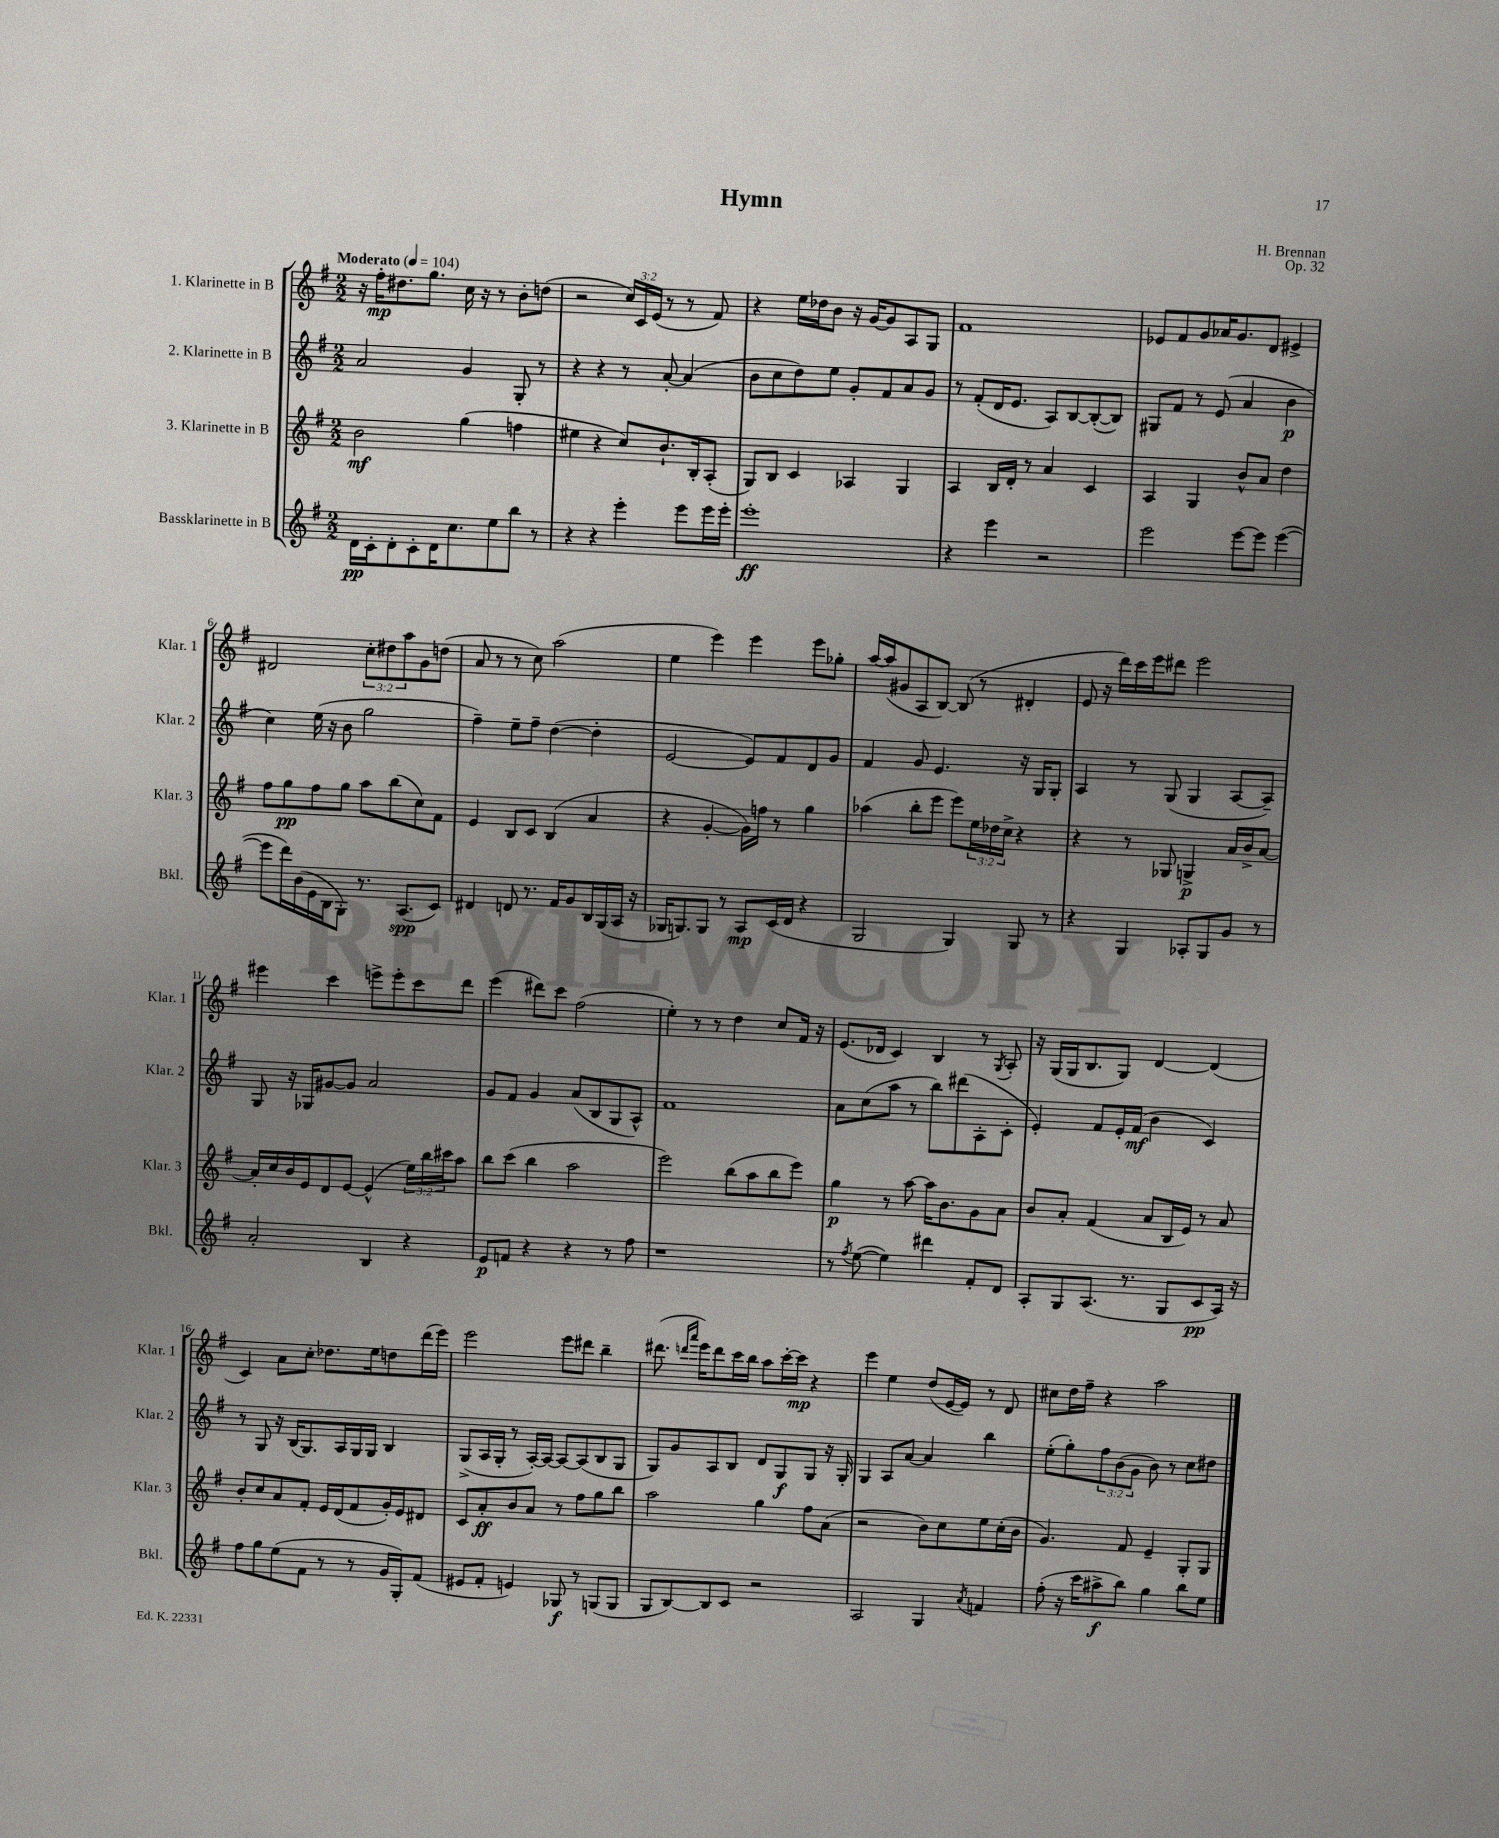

**kern	**dynam	**kern	**dynam	**kern	**dynam	**kern	**dynam
*part4	*part4	*part3	*part3	*part2	*part2	*part1	*part1
*staff4	*staff4	*staff3	*staff3	*staff2	*staff2	*staff1	*staff1
*I"Bassklarinette in B	*	*I"3. Klarinette in B	*	*I"2. Klarinette in B	*	*I"1. Klarinette in B	*
*I'Bkl.	*	*I'Klar. 3	*	*I'Klar. 2	*	*I'Klar. 1	*
*clefG2	*	*clefG2	*	*clefG2	*	*clefG2	*
*k[f#]	*	*k[f#]	*	*k[f#]	*	*k[f#]	*
*M2/2	*	*M2/2	*	*M2/2	*	*M2/2	*
*MM104	*	*MM104	*	*MM104	*	*MM104	*
=1	=1	=1	=1	=1	=1	=1	=1
!	!	!	!	!	!	!LO:TX:a:B:t=Moderato	!
16d\LL	pp	2b\	mf	2a/	.	16r	.
16c'\J	.	.	.	.	.	16ff#'\KL	mp
8d'\	.	.	.	.	.	8.dd#X\	.
8c'\	.	.	.	.	.	.	.
.	.	.	.	.	.	8.gg\J	.
16d\K	.	.	.	.	.	.	.
8.cc\	.	.	.	.	.	.	.
.	.	(4gg\	.	4g/	.	16cc\	.
.	.	.	.	.	.	16r	.
8ee\	.	.	.	.	.	8r	.
8bb\J	.	4ffn\	.	8G'/	.	8b'\L	.
8r	.	.	.	8r	.	(8ddn\J	.
=2	=2	=2	=2	=2	=2	=2	=2
4r	.	4ee#X\	.	4r	.	2r	.
4r	.	4r	.	4r	.	.	.
4eee'\	.	8cc/L)	.	8r	.	24cc/LL)	.
.	.	.	.	.	.	24c/	.
.	.	.	.	.	.	(24e/JJ	.
.	.	8.b`/	.	[8a'/	.	8r	.
8eee\L	.	.	.	(4a/]	.	8r	.
.	.	16B'/k	.	.	.	.	.
16eee\L	.	(8A'/J	.	.	.	8f#/)	.
16eee'\JJ	.	.	.	.	.	.	.
=3	=3	=3	=3	=3	=3	=3	=3
1eee'	ff	8G/L)	.	8b\L	.	4r	.
.	.	8B/J	.	8cc\	.	.	.
.	.	4c/	.	8dd\)	.	16ee\LL	.
.	.	.	.	.	.	16dd-X\J	.
.	.	.	.	8ee\J	.	8b\J	.
.	.	4A-X/	.	8g'/L	.	16r	.
.	.	.	.	.	.	[16g/KL	.
.	.	.	.	8f#/	.	8g/]	.
.	.	4G/	.	8a/	.	8A/	.
.	.	.	.	8g/J	.	8G/J	.
=4	=4	=4	=4	=4	=4	=4	=4
4r	.	4A/	.	8r	.	1f#	.
.	.	.	.	(8f#'/L	.	.	.
4eee\	.	16B/LL	.	16d/K	.	.	.
.	.	16d'/JJ	.	8.e/J	.	.	.
.	.	8r	.	.	.	.	.
2r	.	4a/	.	8A/L)	.	.	.
.	.	.	.	[8B/	.	.	.
.	.	4c/	.	(8B'/_	.	.	.
.	.	.	.	8B/J])	.	.	.
=5	=5	=5	=5	=5	=5	=5	=5
2eee\	.	4A/	.	8G#X/L	.	8e-X/L	.
.	.	.	.	8f#/J	.	8f#/	.
.	.	4G/	.	8r	.	8g/	.
.	.	.	.	(8e/	.	16a-X/K	.
.	.	.	.	.	.	8.g/	.
[8eee\L	.	8b^^/L	.	4a/	.	.	.
8eee\J]	.	8a/J	.	.	.	8d/J	.
([4eee\	.	4dd\	.	4b\	p	4e#X^/	.
!!LO:LB:g=z
=6	=6	=6	=6	=6	=6	=6	=6
8eee\L]	.	8ff#\L	.	4cc\)	.	2d#X/	.
16ddd\L)	.	8gg\	pp	.	.	.	.
(16b\	.	.	.	.	.	.	.
16e\	.	8ff#\	.	(16ee\	.	.	.
16B\J	.	.	.	16r	.	.	.
8G'\J)	.	8gg\J	.	8b\	.	.	.
8.r	.	8aa\L	.	2gg\	.	12cc'\L	.
.	.	.	.	.	.	12dd#X\	.
.	.	(8bb\	.	.	.	.	.
.	.	.	.	.	.	12aa\	.
(8.A/L	spp	.	.	.	.	.	.
.	.	8cc\)	.	.	.	8g\	.
8c/J)	.	8f#\J	.	.	.	(8ddn\J	.
=7	=7	=7	=7	=7	=7	=7	=7
4d#X/	.	4e/	.	4ff#~\)	.	8a/	.
.	.	.	.	.	.	8r	.
8dn/	.	8B/L	.	8ee~\L	.	8r	.
8.r	.	8c/J	.	8ff#~\J	.	8cc\)	.
.	.	(4B/	.	([4dd\	.	(2aa\	.
16f#/KL	.	.	.	.	.	.	.
8g/	.	.	.	.	.	.	.
16B/L	.	4a/	.	4dd'\]	.	.	.
(16G/	.	.	.	.	.	.	.
16A/JJ	.	.	.	.	.	.	.
16r	.	.	.	.	.	.	.
=8	=8	=8	=8	=8	=8	=8	=8
16G-X/KL	.	4r	.	[2e/	.	4ee\	.
8.Gn/)	.	.	.	.	.	.	.
8G/J	.	[4g'/	.	.	.	4eee\)	.
8r	.	.	.	.	.	.	.
8A/L	mp	16g\LL])	.	8e/L])	.	4eee\	.
.	.	16ffn\JJ	.	.	.	.	.
(16c/L	.	8r	.	8f#/	.	.	.
16d/JJ	.	.	.	.	.	.	.
4r	.	4gg\	.	8d/	.	8eee\L	.
.	.	.	.	8g/J	.	8gg-X'\J	.
=9	=9	=9	=9	=9	=9	=9	=9
2G/	.	(4aa-X\	.	4f#/	.	[16aa/LL	.
.	.	.	.	.	.	(16aa/J]	.
.	.	.	.	.	.	8g#X/	.
.	.	8bb'\L	.	8g/	.	8A/	.
.	.	8eee\J	.	4.e/	.	[8B/J)	.
4G/)	.	8eee\L)	.	.	.	(8B/]	.
.	.	24ee\L	.	.	.	8r	.
.	.	24dd-X\	.	.	.	.	.
.	.	24cc^\JJ	.	.	.	.	.
8G/	.	4r	.	16r	.	4d#X'/	.
.	.	.	.	16G/KL	.	.	.
8r	.	.	.	8G'/J	.	.	.
=10	=10	=10	=10	=10	=10	=10	=10
4r	.	4r	.	4A/	.	8e/	.
.	.	.	.	.	.	16r	.
.	.	.	.	.	.	16ddd\LL)	.
4G/	.	8r	.	8r	.	16ccc\	.
.	.	.	.	.	.	16eee\J	.
.	.	8G-X/	.	(8G/	.	8ddd#X\J	.
8A-X'/L	.	4Gn^/	p	4G/	.	2eee\	.
8G/	.	.	.	.	.	.	.
8g/J	.	16a/LL	.	[8A/L	.	.	.
.	.	16b^/J	.	.	.	.	.
8r	.	[8a/J	.	8A~/J])	.	.	.
!!LO:LB:g=z
=11	=11	=11	=11	=11	=11	=11	=11
2a'/	.	16a'/LL]	.	8G/	.	4eee#X\	.
.	.	16cc/	.	.	.	.	.
.	.	16b/	.	16r	.	.	.
.	.	16e/J	.	16G-X/KL	.	.	.
.	.	8d/	.	[8g#X/	.	4ccc\	.
.	.	[8e/J	.	8g#/J]	.	.	.
4B/	.	(4e^^/]	.	2a/	.	8eeen^\L	.
.	.	.	.	.	.	8eee'\	.
4r	.	24ee\LL)	.	.	.	8ccc\	.
.	.	24bb\	.	.	.	.	.
.	.	24ccc#X\J	.	.	.	.	.
.	.	8aa\J	.	.	.	8ddd\J	.
=12	=12	=12	=12	=12	=12	=12	=12
8e/L	p	8bb\L	.	8g/L	.	(4eee\	.
8fn/J	.	(8ccc\J	.	8f#/J	.	.	.
4r	.	4bb\	.	4g/	.	8ddd#X\L)	.
.	.	.	.	.	.	8ccc\J	.
4r	.	2aa\	.	(8a/L	.	(2ff#\	.
.	.	.	.	8B/	.	.	.
8r	.	.	.	8G/	.	.	.
8ff#\	.	.	.	8A^^/J)	.	.	.
=13	=13	=13	=13	=13	=13	=13	=13
1r	.	2eee\)	.	1f#	.	4ee'\)	.
.	.	.	.	.	.	8r	.
.	.	.	.	.	.	8r	.
.	.	(8bb\L	.	.	.	4dd\	.
.	.	8aa\	.	.	.	.	.
.	.	8bb\	.	.	.	8cc/L	.
.	.	8eee\J)	.	.	.	16f#/Jk	.
.	.	.	.	.	.	16r	.
=14	=14	=14	=14	=14	=14	=14	=14
8r	.	4gg\	p	8a\L	.	(8.e/L	.
8qff#/	.	.	.	.	.	.	.
([8ee\	.	.	.	(8cc\	.	.	.
.	.	.	.	.	.	16d-X/Jk	.
4ee\])	.	8r	.	8aa\J	.	4c/)	.
.	.	[8aa\	.	8r	.	.	.
4ddd#X\	.	16aa\KL]	.	8bb\L)	.	4B/	.
.	.	8.b\	.	.	.	.	.
.	.	.	.	(8ddd#X\	.	.	.
8f#'/L	.	8g\	.	8A'\	.	8r	.
.	.	.	.	.	.	8qG/	.
8d/J	.	8a\J	.	8c'\J	.	8A'/	.
=15	=15	=15	=15	=15	=15	=15	=15
8A'/L	.	8b/L	.	4e'/)	.	16r	.
.	.	.	.	.	.	(16G/LL	.
8G/	.	8a'/J	.	.	.	16G/J	.
.	.	.	.	.	.	8.B/	.
(8.A/J	.	(4f#/	.	8f#/L	.	.	.
.	.	.	.	16e'/L	.	8G/J)	.
8.r	.	.	.	(16f#/JJ	mf	.	.
.	.	8a/L	.	4b\	.	[4d/	.
8G/L	.	16B/L	.	.	.	.	.
.	.	16e/JJ)	.	.	.	.	.
8c/	pp	8r	.	4c/)	.	(4d/]	.
16A/Jk)	.	8a/	.	.	.	.	.
16r	.	.	.	.	.	.	.
!!LO:LB:g=z
=16	=16	=16	=16	=16	=16	=16	=16
8ff#\L	.	8b'/L	.	8r	.	4c/)	.
8gg\	.	8cc/	.	8G/	.	.	.
(8ee\	.	8a/	.	16r	.	8a\L	.
.	.	.	.	(16B/KL	.	.	.
8f#\J	.	8f#'/J	.	8.G/)	.	8cc'\J	.
8r	.	16e/LL	.	.	.	8.dd-X\L	.
.	.	(16d/J	.	16A/L	.	.	.
8r	.	8f#/	.	16G/	.	.	.
.	.	.	.	16G/JJ	.	16ee\k	.
16g/LL	.	16g'/L)	.	4B/	.	8ddn\	.
16G'/J)	.	16e/J	.	.	.	.	.
(8f#/J	.	8d#X/J	.	.	.	(16ddd\L	.
.	.	.	.	.	.	16eee\JJ)	.
=17	=17	=17	=17	=17	=17	=17	=17
8e#X/L	.	8c/L	.	(8G^/L	.	2eee\	.
8f#'/J	.	8a'/	ff	16A/L	.	.	.
.	.	.	.	16G'/JJ	.	.	.
4en/)	.	8b/	.	8r	.	.	.
.	.	8a/J	.	[16A'/LL)	.	.	.
.	.	.	.	16A/JJ_	.	.	.
8G-X/	f	8r	.	8A/L_	.	8eee\L	.
8r	.	8ff#\L	.	(8A/]	.	8ddd#X\J	.
(8Gn/L	.	8gg\	.	8B/	.	4bb~\	.
8G/J	.	8bb\J	.	8G/J	.	.	.
=18	=18	=18	=18	=18	=18	=18	=18
8G/L	.	2aa\	.	8G/L)	.	(8.ddd#X\	.
[8B/)	.	.	.	8g/	.	.	.
.	.	.	.	.	.	16qqdddn/LL	.
.	.	.	.	.	.	16qqaaa/JJ	.
.	.	.	.	.	.	16eee\KL)	.
8B/]	.	.	.	8A/	.	8ddd\	.
8c/J	.	.	.	8B/J	.	16ccc\L	.
.	.	.	.	.	.	16bb\JJ	.
2r	.	4gg\	.	8d/L	.	8aa\L	.
.	.	.	.	8G/	f	[16ccc'\L	.
.	.	.	.	.	.	16ccc\JJ]	mp
.	.	8ff#\L	.	8G/J	.	4r	.
.	.	(8a\J	.	16r	.	.	.
.	.	.	.	16G'/	.	.	.
=19	=19	=19	=19	=19	=19	=19	=19
2A/	.	2r	.	4G/	.	4eee\	.
.	.	.	.	8A/L	.	4ee\	.
.	.	.	.	[8a/J	.	.	.
4G/	.	8b\L)	.	4a/]	.	(8dd/L	.
.	.	8cc\	.	.	.	[16e/L	.
.	.	.	.	.	.	16e/JJ])	.
8qa/	.	.	.	.	.	.	.
4fn/	.	8ee\	.	4bb\	.	8r	.
.	.	(16cc'\L	.	.	.	8d/	.
.	.	16b\JJ	.	.	.	.	.
=20	=20	=20	=20	=20	=20	=20	=20
(8ff#'\	.	4.g/)	.	(8ee'\L	.	8cc#X\L	.
16r	.	.	.	8gg'\)	.	16dd\L	.
16ccc\KL	.	.	.	.	.	16ff#~\JJ	.
8aa#X^\	f	.	.	12ff#\	.	4r	.
.	.	.	.	(12b\	.	.	.
8bb\J)	.	8f#/	.	.	.	.	.
.	.	.	.	12g\J	.	.	.
4gg\	.	4e~/	.	8b\)	.	2aa\	.
.	.	.	.	8r	.	.	.
8bb\L	.	8G'/L	.	8cc\L	.	.	.
8ee\J	.	8G/J	.	8dd#X\J	.	.	.
==	==	==	==	==	==	==	==
*-	*-	*-	*-	*-	*-	*-	*-
